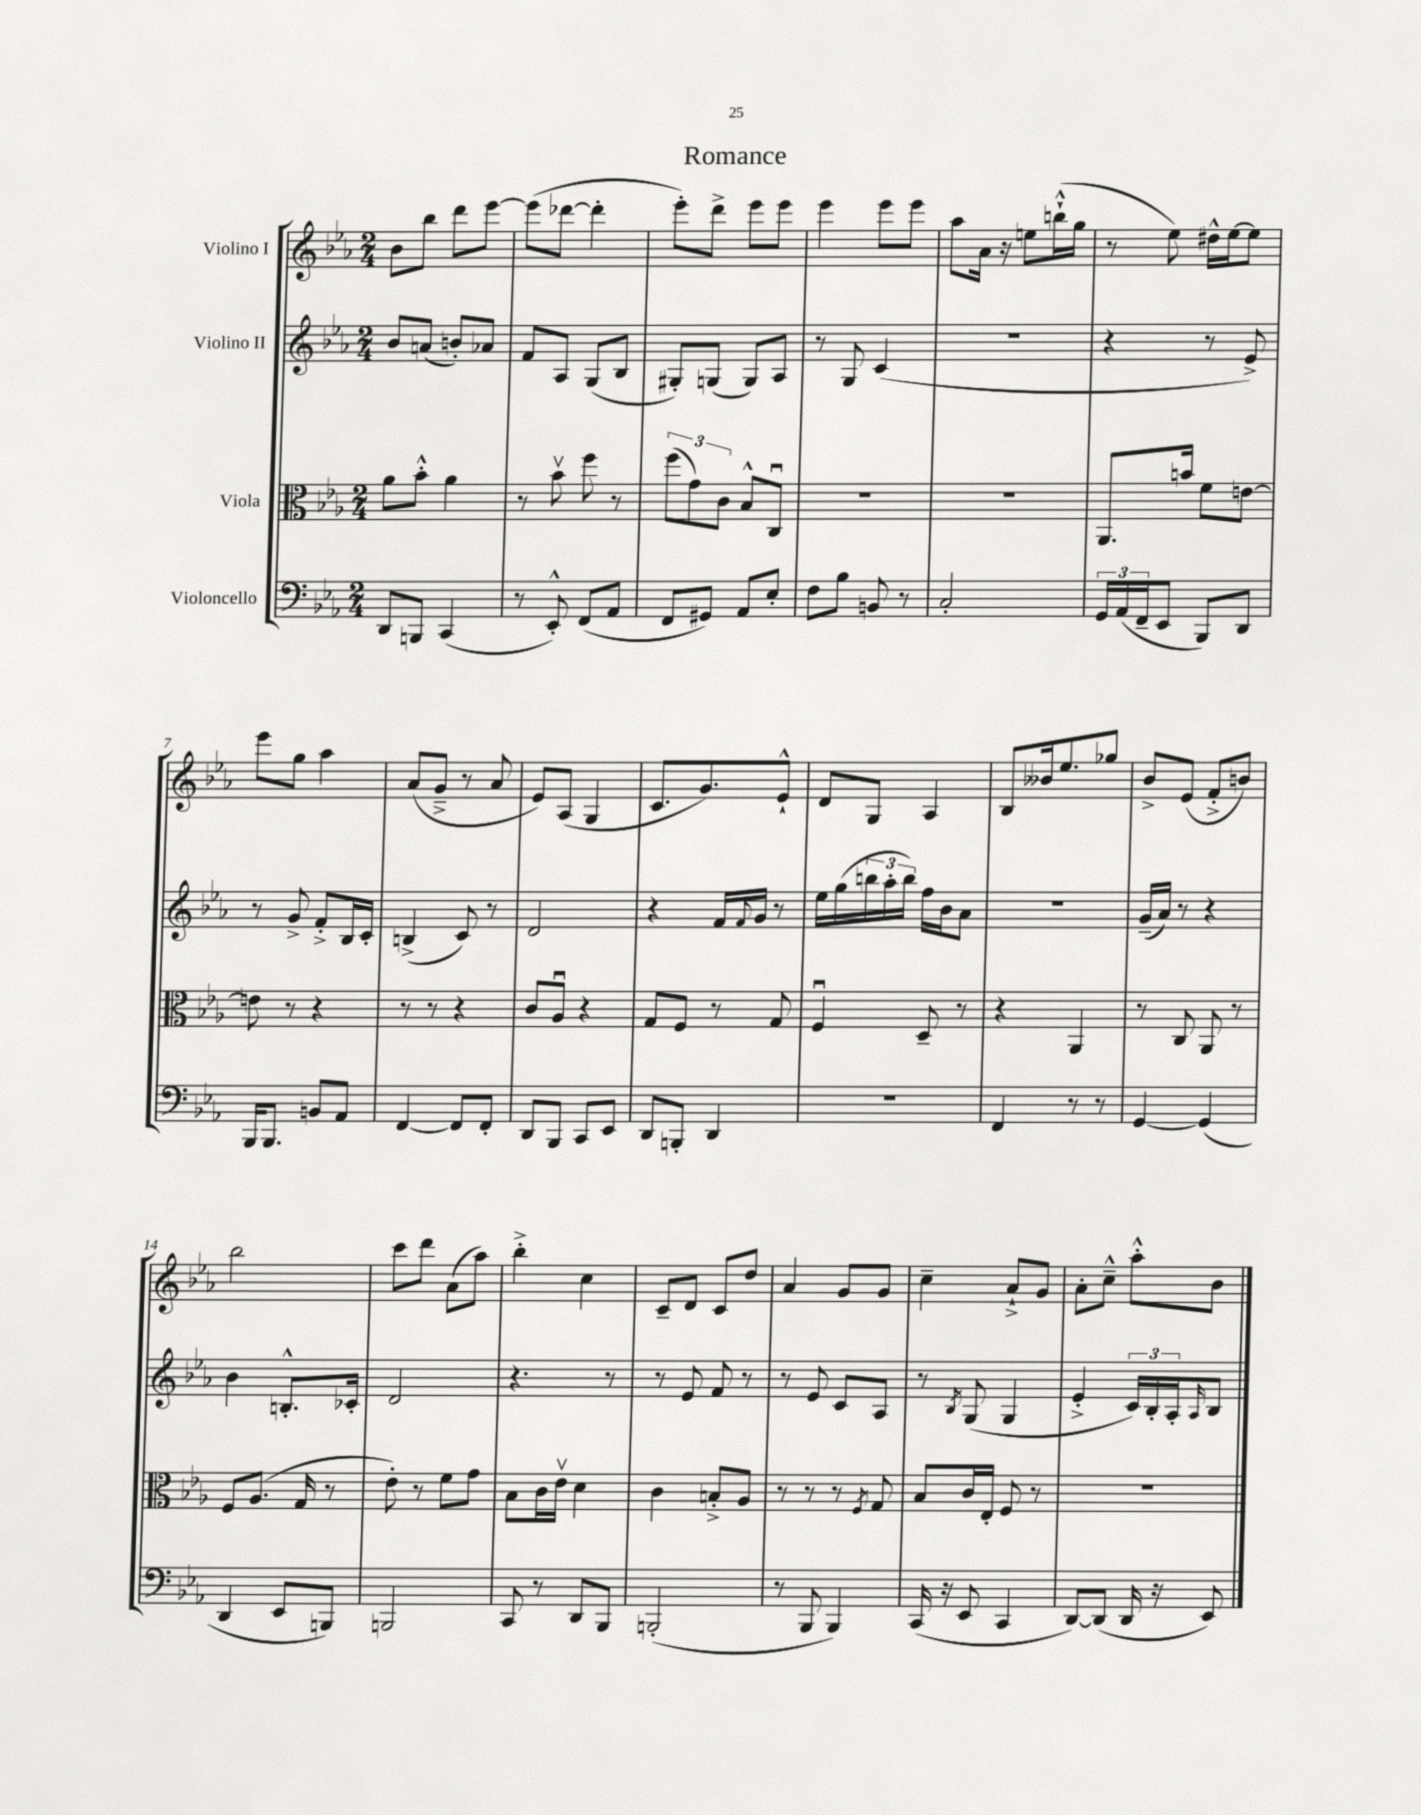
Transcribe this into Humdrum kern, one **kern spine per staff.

**kern	**kern	**kern	**kern
*staff4	*staff3	*staff2	*staff1
*clefF4	*clefC3	*clefG2	*clefG2
*k[b-e-a-]	*k[b-e-a-]	*k[b-e-a-]	*k[b-e-a-]
*M2/4	*M2/4	*M2/4	*M2/4
8DD	8a-	8b-	8b-
8BBB	8b-'^^	(8a	8bb-
(4CC	4a-	8b')	8ddd
.	.	8a-	[8eee-
=	=	=	=
8r	8r	8f	(8eee-]
8EE-'^^)	8b-v	8A-	[8ddd-
(8FF	8ff	(8G	4ddd-']
8AA-	8r	8B-	.
=	=	=	=
8FF	(12ff	8G#')	8eee-')
.	12g)	.	.
8GG#)	.	(8G	8ddd^
.	12c	.	.
8AA-	8B-^^	8G)	8eee-
8E-'	8Cu	8A-	8eee-
=	=	=	=
8F	2r	8r	4eee-
8B-	.	8G	.
8BB	.	(4c	8eee-
8r	.	.	8eee-
=	=	=	=
2C'	2r	2r	8aa-
.	.	.	16a-
.	.	.	16r
.	.	.	8ee
.	.	.	(16bb`^^
.	.	.	16gg
=	=	=	=
24GG	8.AA-	4r	8r
(24AA-	.	.	.
24FF~	.	.	.
8EE-	.	.	8ee-)
.	16b	.	.
8BBB-)	8f	8r	16dd#^^
.	.	.	[16ee-
8DD	[8e	8e-^)	8ee-]
=	=	=	=
16BBB-	8e]	8r	8eee-
8.BBB-	.	.	.
.	8r	8g^	8gg
8BB	4r	8f'^	4aa-
8AA-	.	16B-	.
.	.	16c'	.
=	=	=	=
[4FF	8r	(4B^	(8a-
.	8r	.	8g~^
8FF]	4r	8c)	8r
8FF'	.	8r	8a-
=	=	=	=
8DD	8c	2d	8e-)
8BBB-	8A-u	.	(8A-
8CC	4r	.	4G
8EE-	.	.	.
=	=	=	=
8DD	8G	4r	8.c
8BBB'	8F	.	.
.	.	.	8.g)
4DD	8r	16f	.
.	.	8qqf	.
.	.	16g	.
.	8G	8r	8e-`^^
=	=	=	=
2r	4Fu	16ee-	8d
.	.	(16gg	.
.	.	24bb	8G
.	.	24aa-'	.
.	.	24bb)	.
.	8D~	16ff	4A-
.	.	16b-	.
.	8r	8a-	.
=	=	=	=
4FF	4r	2r	8B-
.	.	.	16b--
.	.	.	8.ee-
8r	4AA-	.	.
8r	.	.	8gg-
=	=	=	=
[4GG	8r	(16g~	8b-^
.	.	16a-)	.
.	8C	8r	(8e-
(4GG]	8AA-	4r	8f'^
.	8r	.	8b)
=	=	=	=
4DD	8F	4b-	2bb-
.	(8.A-	.	.
8EE-	.	8.B'^^	.
.	16G	.	.
8BBB)	8r	.	.
.	.	16c-'	.
=	=	=	=
2BBB	8e-')	2d	8ccc
.	8r	.	8ddd
.	8f	.	(8a-
.	8g	.	8aa-)
=	=	=	=
8CC	8B-	4.r	4bb-'^
8r	16c	.	.
.	16e-v	.	.
8DD	4d	.	4cc
8BBB-	.	8r	.
=	=	=	=
(2BBB'	4c	8r	8c~
.	.	8e-	8d
.	8B'^	8f	8c
.	8A-	8r	8dd
=	=	=	=
8r	8r	8r	4a-
8BBB-	8r	8e-	.
4BBB-)	8r	8c	8g
.	8qF	.	.
.	8G	8A-	8g
=	=	=	=
(16CC	8B-	8r	4cc~
16r	.	.	.
.	.	8qB-	.
8EE-	16c	(8G	.
.	16E-'	.	.
4CC	8F	4G	8a-`^
.	8r	.	8g
=	=	=	=
[8DD)	2r	4e-'^	8a-'
(8DD]	.	.	8cc~^^
16DD	.	24c)	8aa-'^^
.	.	24B-'	.
16r	.	.	.
.	.	24A-'	.
.	.	16qqA-	.
8EE-)	.	8B-	8b-
==	==	==	==
*-	*-	*-	*-
